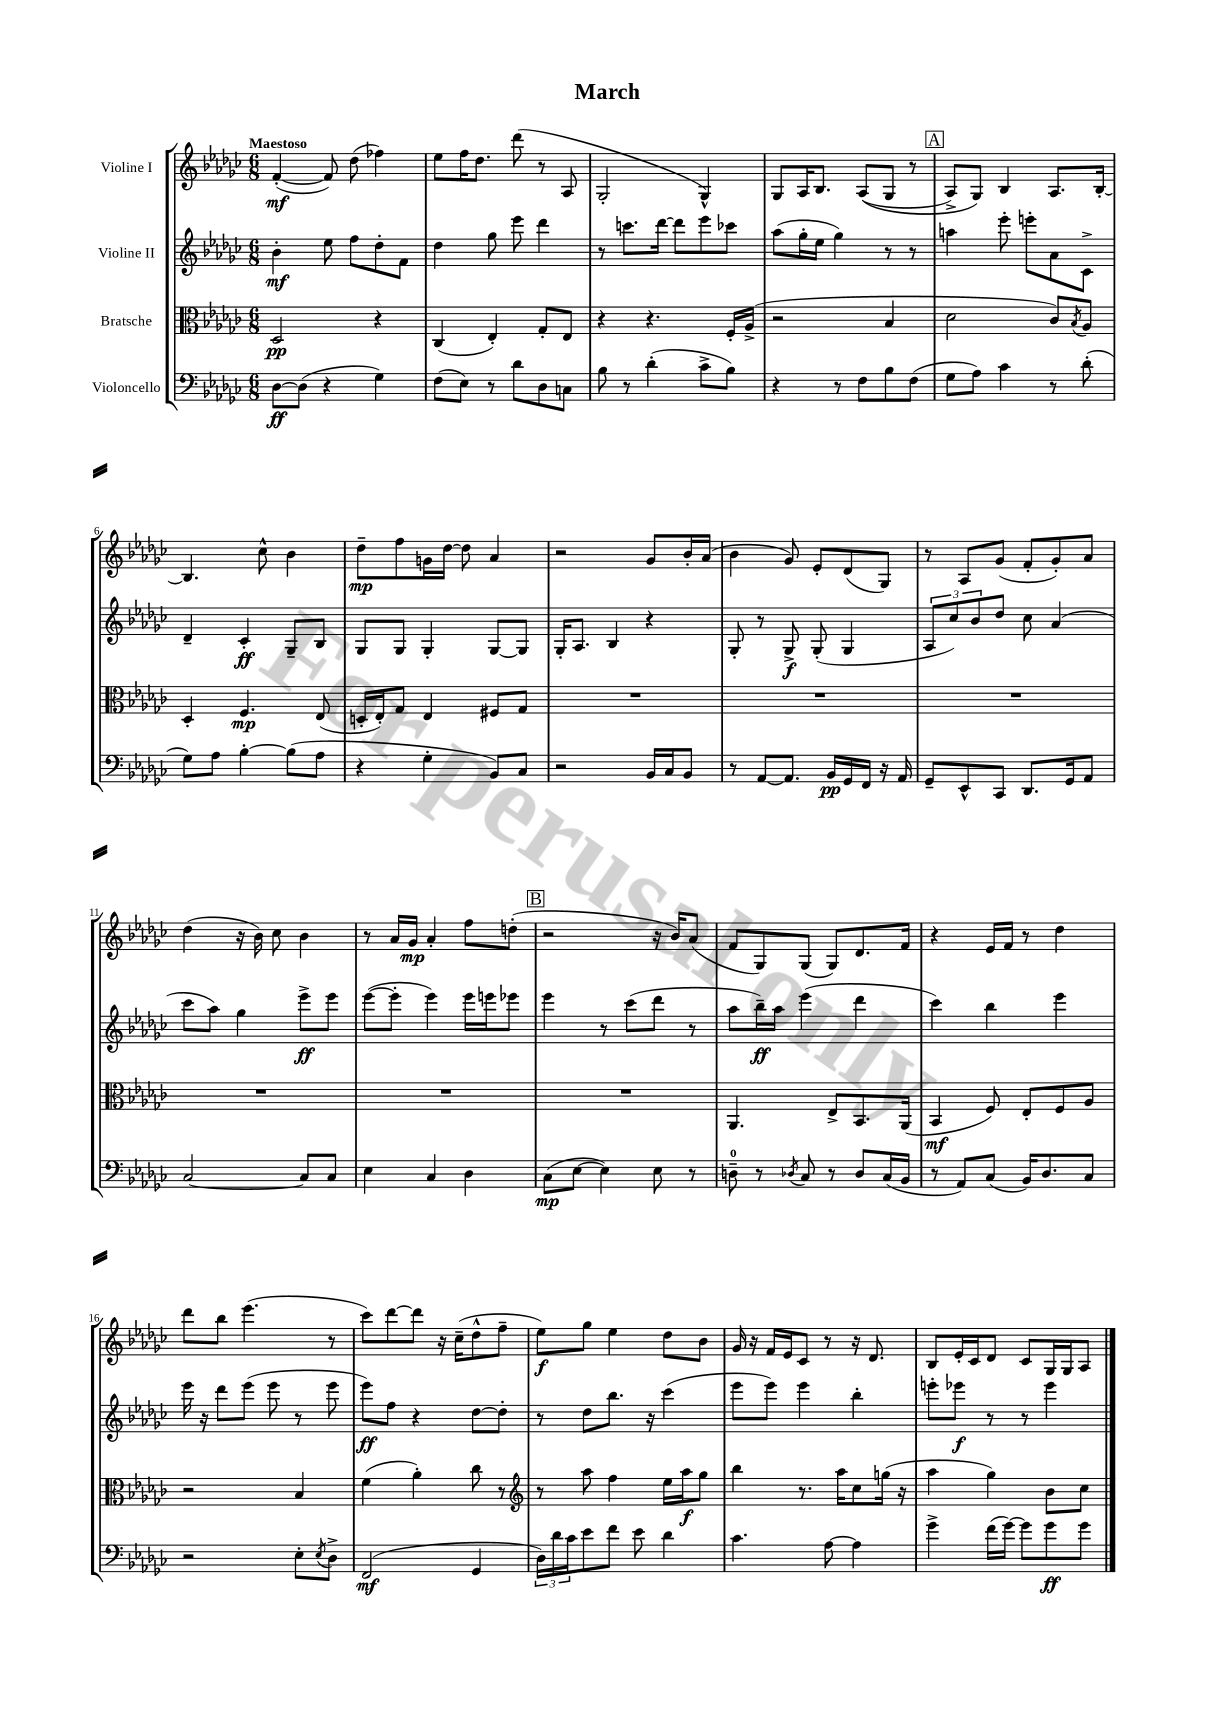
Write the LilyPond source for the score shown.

\header { title = "March" }
<<
\new StaffGroup <<
\new Staff = "s0" \with { instrumentName = "Violine I" } {
    \clef treble \key ges \major \numericTimeSignature \time 6/8 \tempo "Maestoso"
    f'4~-.\mf( f'8) des''8( fes''4) |
    ees''8 f''16 des''8. des'''8( r8 aes8 |
    ges2-. ges4-^) |
    ges8 aes16 bes8. aes8(\( ges8 r8 |
    \mark \markup { \box "A" } aes8->) ges8\) bes4 aes8. bes16~-. |
    bes4. ces''8-^ bes'4 |
    des''8--\mp f''8 g'16 des''16~ des''8 aes'4 |
    r2 ges'8 bes'16-. aes'16( |
    bes'4 ges'8) ees'8-. des'8( ges8) |
    r8 aes8 ges'8( f'8-. ges'8-.) aes'8 |
    des''4( r16 bes'16) ces''8 bes'4 |
    r8 aes'16 ges'16\mp aes'4-. f''8 d''8-.( |
    \mark \markup { \box "B" } r2 r16 bes'16) aes'8( |
    f'8 ges8) ges8( ges8) des'8. f'16 |
    r4 ees'16 f'16 r8 des''4 |
    des'''8 bes''8 ees'''4.( r8 |
    ces'''8) des'''8~ des'''8 r16 ces''16--( des''8-^ f''8-- |
    ees''8\f) ges''8 ees''4 des''8 bes'8 |
    ges'16 r16 f'16 ees'16 ces'8 r8 r16 des'8. |
    bes8 ees'16-. ces'16 des'8 ces'8 ges16 ges16 aes8 \bar "|." |
}
\new Staff = "s1" \with { instrumentName = "Violine II" } {
    \clef treble \key ges \major \numericTimeSignature \time 6/8
    bes'4-.\mf ees''8 f''8 des''8-. f'8 |
    des''4 ges''8 ees'''8 des'''4 |
    r8 c'''8. des'''16~ des'''8 ees'''8 ces'''8 |
    aes''8( ges''16-. ees''16 ges''4) r8 r8 |
    \mark \markup { \box "A" } a''4 ees'''8-. e'''8-. aes'8 ces'8-> |
    des'4-- ces'4-.\ff ges8-- bes8 |
    ges8 ges8 ges4-. ges8~ ges8 |
    ges16-. aes8. bes4 r4 |
    ges8-. r8 ges8->\f ges8-.( ges4 |
    \tuplet 3/2 { aes8 ces''8) bes'8 } des''8 ces''8 aes'4( |
    ces'''8 aes''8) ges''4 ees'''8->\ff ees'''8 |
    ees'''8~( ees'''8-. ees'''4) ees'''16 e'''16 ees'''8 |
    \mark \markup { \box "B" } ees'''4 r8 ces'''8( des'''8 r8 |
    aes''8 bes''16--\ff) aes''16 ees'''4( des'''4 |
    ces'''4) bes''4 ees'''4 |
    ees'''16 r16 des'''8 ees'''8( ees'''8 r8 ees'''8 |
    ees'''8\ff) f''8 r4 des''8~ des''8-. |
    r8 des''8 bes''8. r16 ces'''4( |
    ees'''8 ees'''8) ees'''4 bes''4-. |
    e'''8-. ees'''8\f r8 r8 ees'''4 \bar "|." |
}
\new Staff = "s2" \with { instrumentName = "Bratsche" } {
    \clef alto \key ges \major \numericTimeSignature \time 6/8
    des2\pp r4 |
    ces4( ees4-.) ges8-. ees8 |
    r4 r4. f16-. aes16->( |
    r2 bes4 |
    \mark \markup { \box "A" } des'2 ces'8) \acciaccatura { bes8 } aes8 |
    des4-. f4.\mp ees8( |
    d16-. ees16-.) ges8 ees4 fis8 ges8 |
    R2. |
    R2. |
    R2. |
    R2. |
    R2. |
    \mark \markup { \box "B" } R2. |
    aes,4. ees8-> bes,8. aes,16( |
    bes,4\mf f8) ees8-. f8 aes8 |
    r2 bes4 |
    f'4( aes'4-.) ces''8 r8 |
    \clef treble r8 aes''8 f''4 ees''16 aes''16\f ges''8 |
    bes''4 r8. aes''16 ces''8 g''16( r16 |
    aes''4 ges''4) bes'8 ces''8 \bar "|." |
}
\new Staff = "s3" \with { instrumentName = "Violoncello" } {
    \clef bass \key ges \major \numericTimeSignature \time 6/8
    des8~\ff des8( r4 ges4) |
    f8( ees8) r8 des'8 des8 c8 |
    bes8 r8 des'4-.( ces'8-> bes8) |
    r4 r8 f8 bes8 f8( |
    \mark \markup { \box "A" } ges8 aes8) ces'4 r8 des'8-.( |
    ges8) aes8 bes4~-. bes8( aes8 |
    r4 ges4-. bes,8) ces8 |
    r2 bes,16 ces16 bes,8 |
    r8 aes,8~ aes,8. bes,16\pp ges,16 f,16 r16 aes,16 |
    ges,8-- ees,8-^ ces,8 des,8. ges,16 aes,8 |
    ces2~ ces8 ces8 |
    ees4 ces4 des4 |
    \mark \markup { \box "B" } ces8\mp( ees8~ ees4) ees8 r8 |
    d8-0-- r8 \acciaccatura { des8 } ces8 r8 des8 ces16( bes,16 |
    r8 aes,8) ces8( bes,16) des8. ces8 |
    r2 ees8-. \acciaccatura { ees8 } des8-> |
    f,2\mf( ges,4 |
    \tuplet 3/2 { des16) des'16 ces'16 } ees'8 f'8 ees'8 des'4 |
    ces'4. aes8~ aes4 |
    ges'4-> f'16( ges'16~) ges'8 ges'8\ff ges'8 \bar "|." |
}
>>
>>
